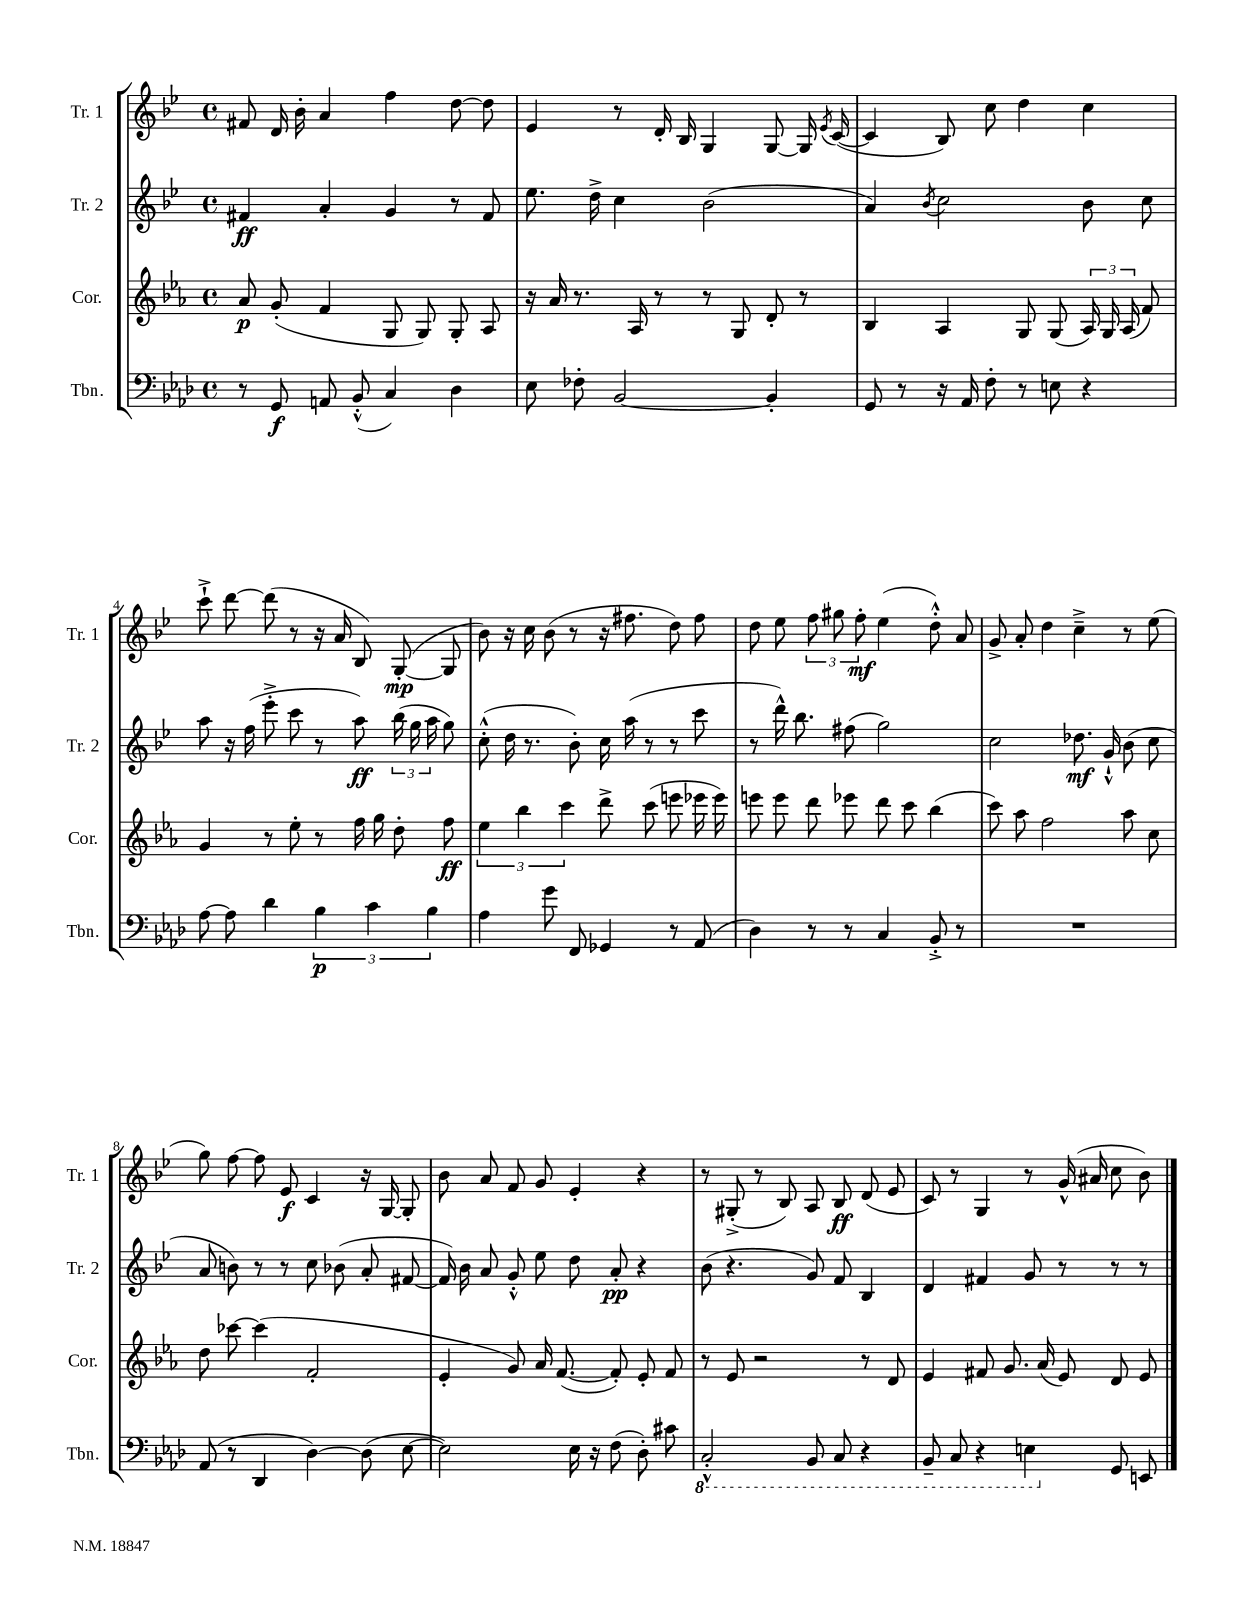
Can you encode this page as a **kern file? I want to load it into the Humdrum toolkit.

**kern	**dynam	**kern	**dynam	**kern	**dynam	**kern	**dynam
*part4	*part4	*part3	*part3	*part2	*part2	*part1	*part1
*staff4	*staff4	*staff3	*staff3	*staff2	*staff2	*staff1	*staff1
*I"Tbn.	*	*I"Cor.	*	*I"Tr. 2	*	*I"Tr. 1	*
*I'Tbn.	*	*I'Cor.	*	*I'Tr. 2	*	*I'Tr. 1	*
*clefF4	*	*clefG2	*	*clefG2	*	*clefG2	*
*k[b-e-a-d-]	*	*k[b-e-a-]	*	*k[b-e-]	*	*k[b-e-]	*
*M4/4	*	*M4/4	*	*M4/4	*	*M4/4	*
*met(c)	*	*met(c)	*	*met(c)	*	*met(c)	*
=1	=1	=1	=1	=1	=1	=1	=1
8r	.	8a-/	p	4f#X/	ff	8f#X/	.
8GG/	f	(8g'/	.	.	.	16d/	.
.	.	.	.	.	.	16b-'\	.
8AAn/	.	4f/	.	4a'/	.	4a/	.
(8BB-'^^/	.	.	.	.	.	.	.
4C/)	.	8G/	.	4g/	.	4ff\	.
.	.	8G/)	.	.	.	.	.
4D-\	.	8G'/	.	8r	.	[8dd\	.
.	.	8A-/	.	8f#/	.	8dd\]	.
=2	=2	=2	=2	=2	=2	=2	=2
8E-\	.	16r	.	8.ee-\	.	4e-/	.
.	.	16a-/	.	.	.	.	.
8F-X'\	.	8.r	.	.	.	.	.
.	.	.	.	16dd^\	.	.	.
[2BB-/	.	.	.	4cc\	.	8r	.
.	.	16A-/	.	.	.	.	.
.	.	8r	.	.	.	16d'/	.
.	.	.	.	.	.	16B-/	.
.	.	8r	.	(2b-\	.	4G/	.
.	.	8G/	.	.	.	.	.
4BB-'/]	.	8d'/	.	.	.	[8G/	.
.	.	8r	.	.	.	16G/]	.
.	.	.	.	.	.	8qe-/	.
.	.	.	.	.	.	([16c/	.
=3	=3	=3	=3	=3	=3	=3	=3
8GG/	.	4B-/	.	4a/)	.	4c/]	.
8r	.	.	.	.	.	.	.
.	.	.	.	8qb-/	.	.	.
16r	.	4A-/	.	2cc\	.	8B-/)	.
16AA-/	.	.	.	.	.	.	.
8F'\	.	.	.	.	.	8cc\	.
8r	.	8G/	.	.	.	4dd\	.
8En\	.	(8G/	.	.	.	.	.
4r	.	24A-/)	.	8b-\	.	4cc\	.
.	.	24G/	.	.	.	.	.
.	.	(24A-/	.	.	.	.	.
.	.	8f/)	.	8cc\	.	.	.
!!LO:LB:g=z
=4	=4	=4	=4	=4	=4	=4	=4
[8A-\	.	4g/	.	8aa\	.	8ccc`^\	.
8A-\]	.	.	.	16r	.	[8ddd\	.
.	.	.	.	(16ff\	.	.	.
4d-\	.	8r	.	8eee-'^\	.	(8ddd\]	.
.	.	8ee-'\	.	8ccc\	.	8r	.
6B-\	p	8r	.	8r	.	16r	.
.	.	.	.	.	.	16a/	.
.	.	16ff\	.	8aa\)	ff	8B-/)	.
6c\	.	.	.	.	.	.	.
.	.	16gg\	.	.	.	.	.
.	.	8dd'\	.	(24bb-\	.	([8G'/	mp
.	.	.	.	24gg\	.	.	.
6B-\	.	.	.	24aa\	.	.	.
.	.	8ff\	ff	8gg\)	.	8G/]	.
=5	=5	=5	=5	=5	=5	=5	=5
4A-\	.	6ee-\	.	(8cc'^^\	.	8b-\)	.
.	.	.	.	16dd\	.	16r	.
.	.	6bb-\	.	.	.	.	.
.	.	.	.	8.r	.	16cc\	.
8g\	.	.	.	.	.	(8b-\	.
.	.	6ccc\	.	.	.	.	.
8FF/	.	.	.	8b-'\)	.	8r	.
4GG-X/	.	8ddd^\	.	16cc\	.	16r	.
.	.	.	.	(16aa\	.	8.ff#X\	.
.	.	(8ccc\	.	8r	.	.	.
8r	.	8eeen\	.	8r	.	8dd\)	.
(8AA-/	.	16eee-X\	.	8ccc\	.	8ff#\	.
.	.	16eee-\)	.	.	.	.	.
=6	=6	=6	=6	=6	=6	=6	=6
4D-\)	.	8eeen\	.	8r	.	8dd\	.
.	.	8eee\	.	16ddd^^\)	.	8ee-\	.
.	.	.	.	8.bb-\	.	.	.
8r	.	8ddd\	.	.	.	12ff\	.
.	.	.	.	.	.	12gg#X\	.
8r	.	8eee-X\	.	(8ff#X\	.	.	.
.	.	.	.	.	.	12ff'\	mf
4C/	.	8ddd\	.	2gg\)	.	(4ee-\	.
.	.	8ccc\	.	.	.	.	.
8BB-'^/	.	(4bb-\	.	.	.	8dd'^^\)	.
8r	.	.	.	.	.	8a/	.
=7	=7	=7	=7	=7	=7	=7	=7
1r	.	8ccc\)	.	2cc\	.	8g^/	.
.	.	8aa-\	.	.	.	8a'/	.
.	.	2ff\	.	.	.	4dd\	.
.	.	.	.	8.dd-X\	mf	4cc~^\	.
.	.	.	.	16g`^^/	.	.	.
.	.	8aa-\	.	(8b-\	.	8r	.
.	.	8cc\	.	8cc\	.	(8ee-\	.
!!LO:LB:g=z
=8	=8	=8	=8	=8	=8	=8	=8
(8AA-/	.	8dd\	.	8a/	.	8gg\)	.
8r	.	[8ccc-X\	.	8bn\)	.	[8ff\	.
4DD-/	.	(4ccc-\]	.	8r	.	8ff\]	.
.	.	.	.	8r	.	8e-/	f
[4D-\)	.	2f'/	.	8cc\	.	4c/	.
.	.	.	.	(8b-X\	.	.	.
(8D-\]	.	.	.	8a'/	.	16r	.
.	.	.	.	.	.	[16G/	.
[8E-\	.	.	.	[8f#X/	.	8G'/]	.
=9	=9	=9	=9	=9	=9	=9	=9
2E-\])	.	4e-'/	.	16f#/])	.	8b-\	.
.	.	.	.	16b-\	.	.	.
.	.	.	.	8a/	.	8a/	.
.	.	8g/)	.	8g'^^/	.	8f/	.
.	.	16a-/	.	8ee-\	.	8g/	.
.	.	([8.f/	.	.	.	.	.
16E-\	.	.	.	8dd\	.	4e-'/	.
16r	.	.	.	.	.	.	.
(8F\	.	8f'/])	.	8a'/	pp	.	.
8D-'\)	.	8e-'/	.	4r	.	4r	.
8c#X\	.	8f/	.	.	.	.	.
=10	=10	=10	=10	=10	=10	=10	=10
*8ba	*	*	*	*	*	*	*
2CC'^^/	.	8r	.	(8b-\	.	8r	.
.	.	8e-/	.	4.r	.	(8G#X'^/	.
.	.	2r	.	.	.	8r	.
.	.	.	.	.	.	8B-/)	.
8BBB-/	.	.	.	8g/)	.	8A/	.
8CC/	.	.	.	8f/	.	8B-/	ff
4r	.	8r	.	4B-/	.	(8d/	.
.	.	8d/	.	.	.	8e-/	.
=11	=11	=11	=11	=11	=11	=11	=11
8BBB-~/	.	4e-/	.	4d/	.	8c/)	.
8CC/	.	.	.	.	.	8r	.
4r	.	8f#X/	.	4f#X/	.	4G/	.
.	.	8.g/	.	.	.	.	.
4EEn\	.	.	.	8g/	.	8r	.
.	.	(16a-/	.	.	.	.	.
.	.	8e-/)	.	8r	.	(16g^^/	.
.	.	.	.	.	.	16a#X/	.
*X8ba	*	*	*	*	*	*	*
8GG/	.	8d/	.	8r	.	8cc\	.
8EEn/	.	8e-/	.	8r	.	8b-\)	.
==	==	==	==	==	==	==	==
*-	*-	*-	*-	*-	*-	*-	*-
